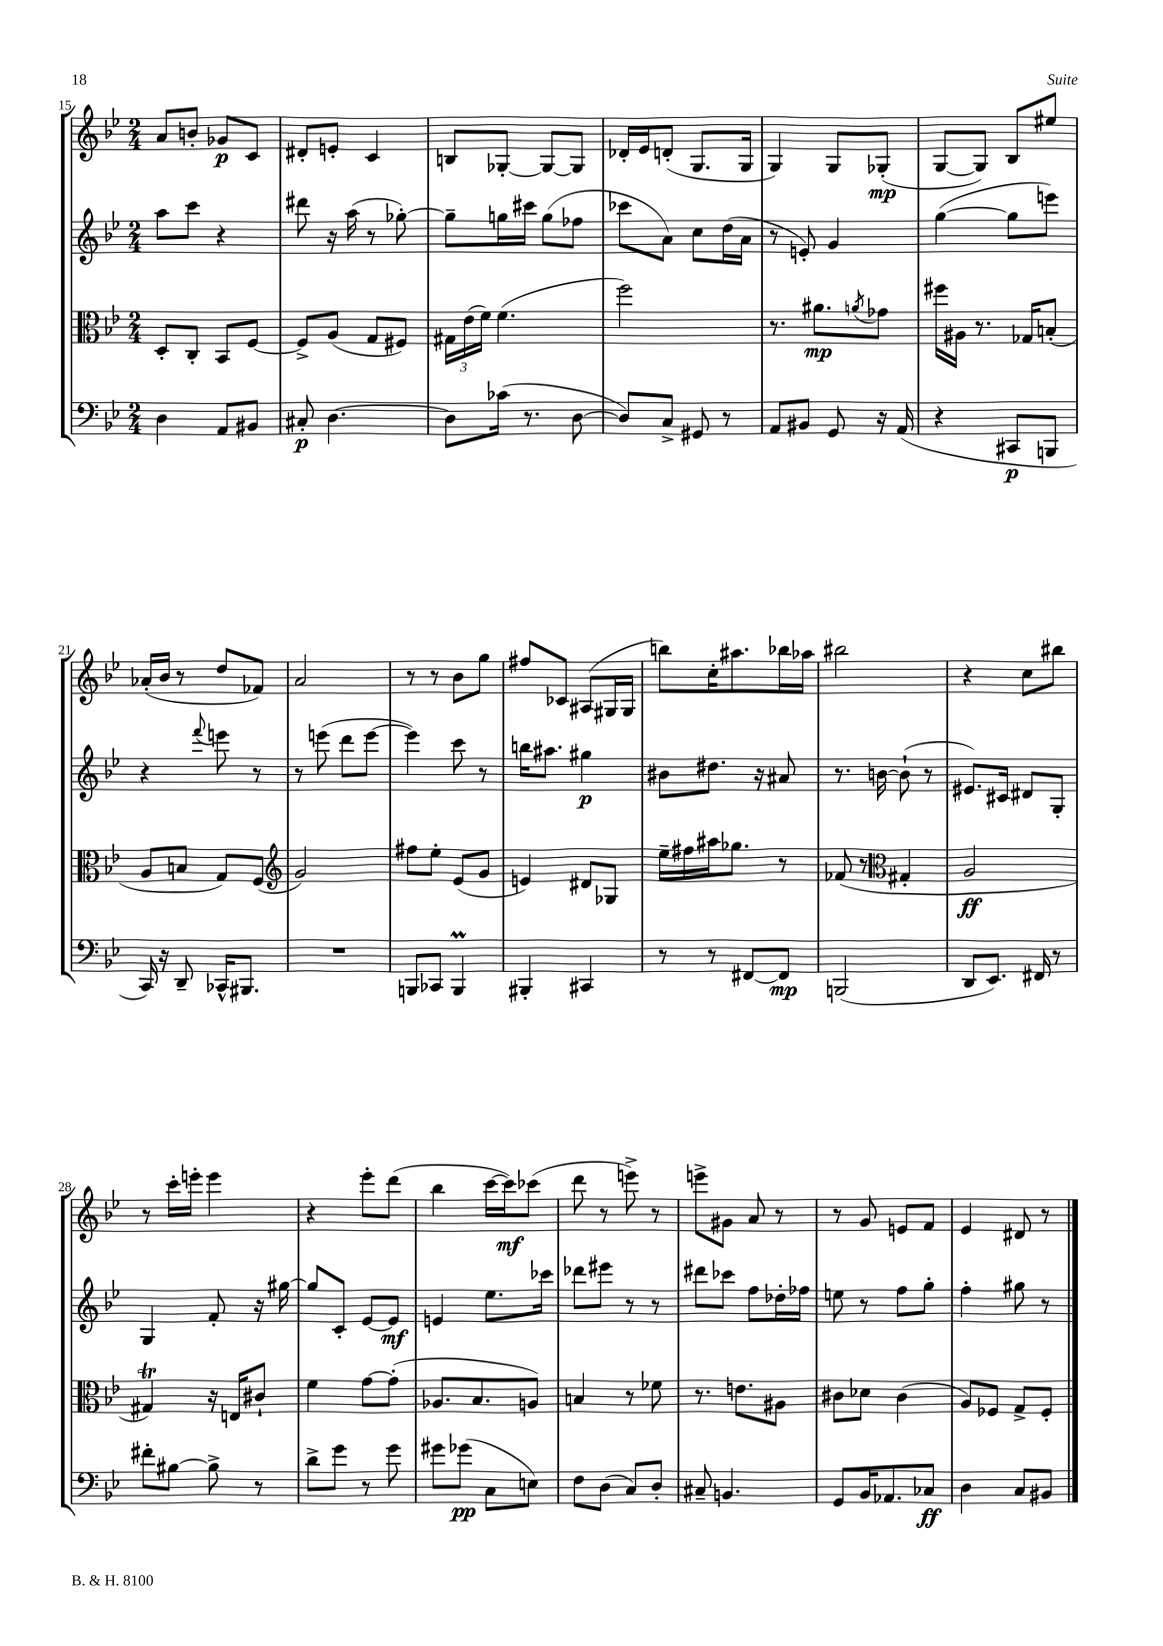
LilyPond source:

<<
\new StaffGroup <<
\new Staff = "s0" {
    \clef treble \key bes \major \numericTimeSignature \time 2/4
    a'8 b'8-. ges'8\p c'8 |
    dis'8-. e'8-. c'4 |
    b8 ges8~-. ges8~ ges8 |
    des'16-. ees'16 d'8-.( g8. g16 |
    g4) g8 ges8-.\mp( |
    g8~ g8) bes8 eis''8 |
    aes'16-.( bes'16 r8 d''8 fes'8) |
    a'2 |
    r8 r8 bes'8 g''8 |
    fis''8 ces'8 ais8( gis16 gis16 |
    b''8) c''16-. ais''8. bes''16 aes''16 |
    bis''2 |
    r4 c''8 bis''8 |
    r8 c'''16-. e'''16-. e'''4 |
    r4 ees'''8-. d'''8( |
    bes''4 c'''16~ c'''16\mf) ces'''8( |
    d'''8 r8 e'''8->) r8 |
    e'''8-> gis'8 a'8 r8 |
    r8 g'8 e'8 f'8 |
    ees'4 dis'8 r8 \bar "|." |
}
\new Staff = "s1" {
    \clef treble \key bes \major \numericTimeSignature \time 2/4
    a''8 c'''8 r4 |
    dis'''8 r16 a''16( r8 ges''8~-.) |
    ges''8-- g''16 cis'''16 g''8( fes''8 |
    ces'''8 a'8) c''8 d''16( a'16 |
    r8 e'8-.) g'4 |
    g''4~( g''8 e'''8) |
    r4 \appoggiatura { f'''8 } e'''8 r8 |
    r8 e'''8( d'''8 e'''8~ |
    e'''4) c'''8 r8 |
    b''16 ais''8. gis''4\p |
    bis'8 dis''8. r16 ais'8 |
    r8. b'16~ b'8-!( r8 |
    eis'8.) cis'16 dis'8 g8-. |
    g4 f'8-. r16 gis''16~ |
    gis''8 c'8-. ees'8~ ees'8\mf |
    e'4 ees''8. ces'''16 |
    des'''8 eis'''8 r8 r8 |
    dis'''8 ces'''8 f''8 des''16-. fes''16 |
    e''8 r8 f''8 g''8-. |
    f''4-. gis''8 r8 \bar "|." |
}
\new Staff = "s2" {
    \clef alto \key bes \major \numericTimeSignature \time 2/4
    d8-. c8-. bes,8 f8~ |
    f8-> a8( g8 fis8) |
    \tuplet 3/2 { gis16 ees'16( f'16) } f'4.( |
    f''2) |
    r8. ais'8.\mp \acciaccatura { a'8 } ges'8 |
    fis''16 ais16 r8. ges16 b8-.( |
    a8 b8 g8) f8( |
    \clef treble g'2) |
    fis''8 ees''8-. ees'8( g'8 |
    e'4) dis'8 ges8 |
    ees''16-- fis''16 ais''16 ges''8. r8 |
    fes'8( r8 \clef alto gis4-. |
    a2\ff |
    gis4\trill) r16 e16 cis'8-! |
    f'4 g'8~ g'8-.( |
    aes8. bes8. a8) |
    b4 r8 fes'8 |
    r8. e'8. ais8 |
    cis'8 des'8 cis'4( |
    a8) fes8 g8-> fes8-. \bar "|." |
}
\new Staff = "s3" {
    \clef bass \key bes \major \numericTimeSignature \time 2/4
    d4 a,8 bis,8 |
    cis8-.\p d4.~ |
    d8 ces'16( r8. d8~ |
    d8) c8-> gis,8 r8 |
    a,8 bis,8 g,8 r16 a,16( |
    r4 cis,8\p b,,8 |
    c,16) r16 d,8-- ces,16-^ bis,,8. |
    R2 |
    b,,8 ces,8 b,,4\prall |
    bis,,4-. cis,4 |
    r8 r8 fis,8~ fis,8\mp |
    b,,2( |
    d,8 ees,8.) fis,16 r8 |
    fis'8-. bis8~ bis8-> r8 |
    d'8-> g'8 r8 g'8 |
    gis'8 ges'8\pp( c8 e8) |
    f8 d8( c8) d8-. |
    cis8-- b,4. |
    g,8 bes,16 aes,8. ces8\ff |
    d4 c8 bis,8 \bar "|." |
}
>>
>>
\layout { \context { \Score currentBarNumber = #15 } }
